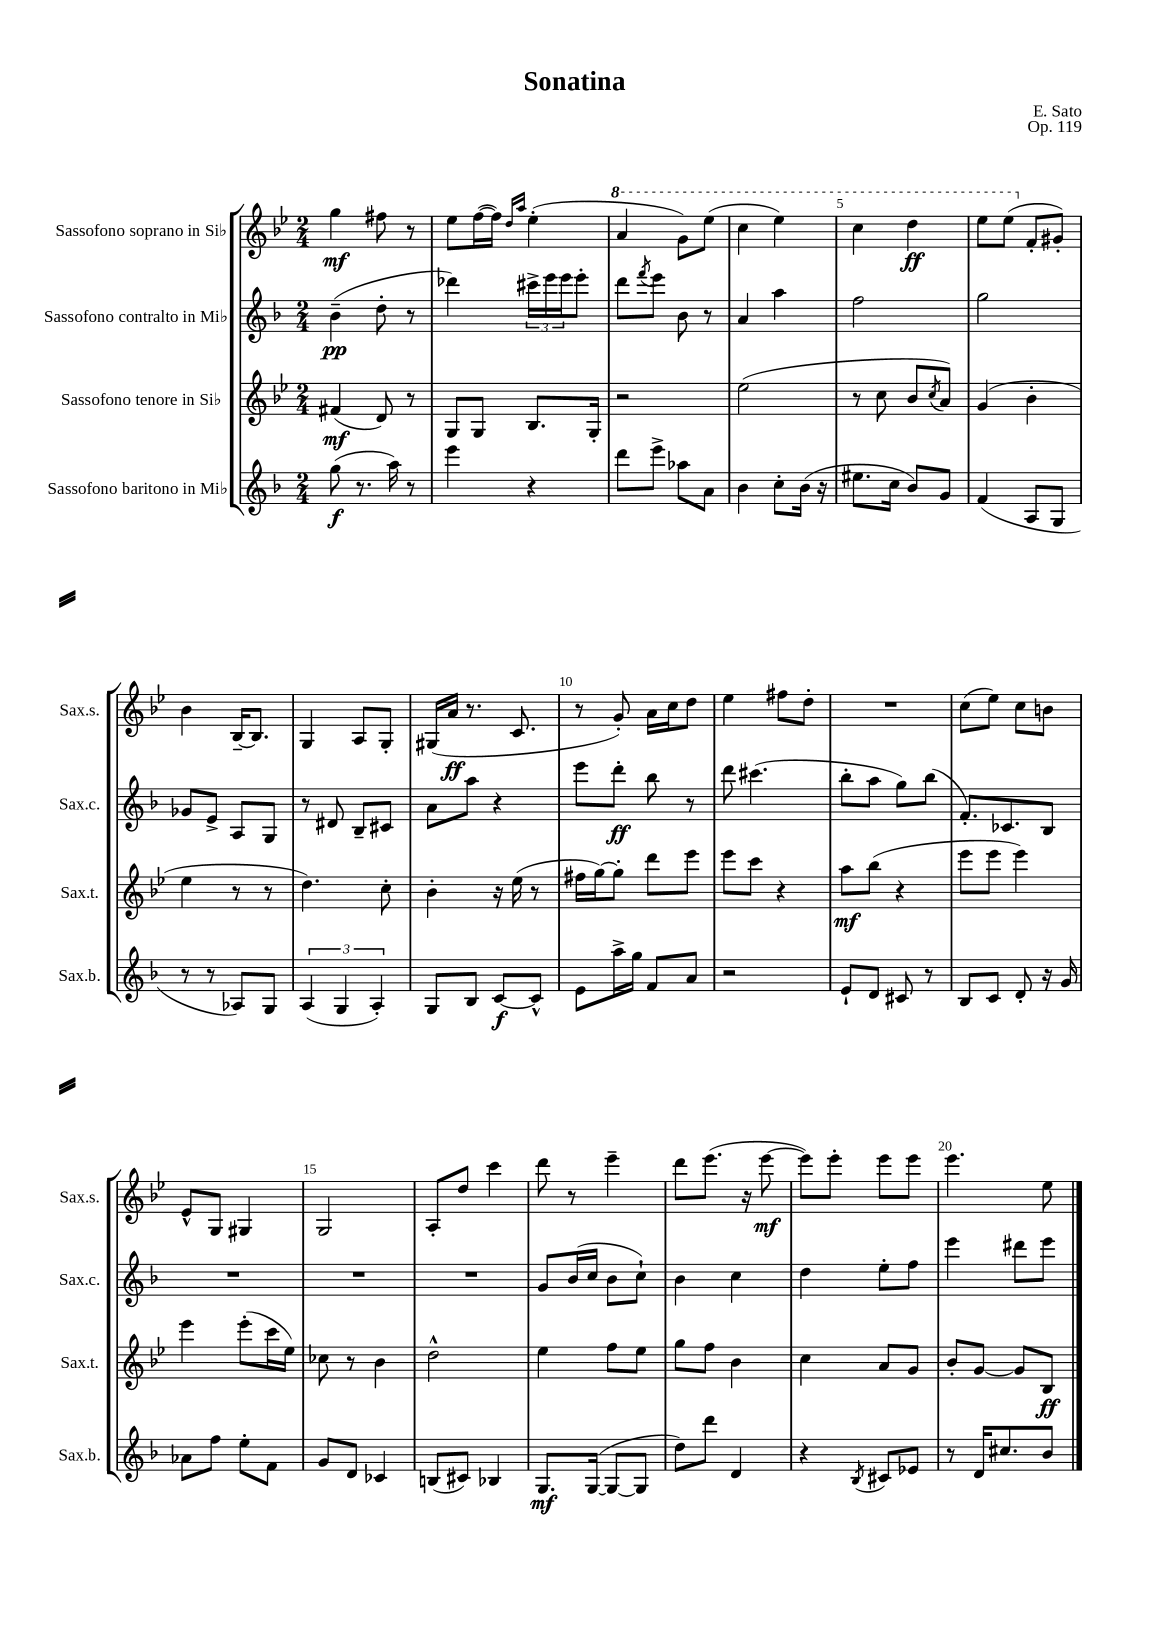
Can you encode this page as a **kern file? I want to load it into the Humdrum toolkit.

**kern	**dynam	**kern	**dynam	**kern	**dynam	**kern	**dynam
*part4	*part4	*part3	*part3	*part2	*part2	*part1	*part1
*staff4	*staff4	*staff3	*staff3	*staff2	*staff2	*staff1	*staff1
*I"Sassofono baritono in Mi♭	*	*I"Sassofono tenore in Si♭	*	*I"Sassofono contralto in Mi♭	*	*I"Sassofono soprano in Si♭	*
*I'Sax.b.	*	*I'Sax.t.	*	*I'Sax.c.	*	*I'Sax.s.	*
*clefG2	*	*clefG2	*	*clefG2	*	*clefG2	*
*k[b-]	*	*k[b-e-]	*	*k[b-]	*	*k[b-e-]	*
*M2/4	*	*M2/4	*	*M2/4	*	*M2/4	*
=1	=1	=1	=1	=1	=1	=1	=1
(8gg\	f	(4f#X/	mf	(4b-~\	pp	4gg\	mf
8.r	.	.	.	.	.	.	.
.	.	8d/)	.	8dd'\	.	8ff#X\	.
16aa\)	.	.	.	.	.	.	.
8r	.	8r	.	8r	.	8r	.
=2	=2	=2	=2	=2	=2	=2	=2
4eee\	.	8G/L	.	4ddd-X\)	.	8ee-\L	.
.	.	8G/J	.	.	.	([16ff\L	.
.	.	.	.	.	.	16ff\JJ])	.
.	.	.	.	.	.	16qqdd/LL	.
.	.	.	.	.	.	16qqaa/JJ	.
4r	.	8.B-/L	.	24ccc#X^\LL	.	(4ee-'\	.
.	.	.	.	24eee\	.	.	.
.	.	.	.	24eee\J	.	.	.
.	.	.	.	8eee'\J	.	.	.
.	.	16G'/Jk	.	.	.	.	.
=3	=3	=3	=3	=3	=3	=3	=3
*	*	*	*	*	*	*8va	*
8ddd\L	.	2r	.	8ddd\L	.	4aa/	.
.	.	.	.	8qfff/	.	.	.
8eee^\J	.	.	.	8eee\J	.	.	.
8aa-X\L	.	.	.	8b-\	.	8gg\L)	.
8a\J	.	.	.	8r	.	(8eee-\J	.
=4	=4	=4	=4	=4	=4	=4	=4
4b-\	.	(2ee-\	.	4a/	.	4ccc\	.
8cc'\L	.	.	.	4aa\	.	4eee-\)	.
(16b-\Jk	.	.	.	.	.	.	.
16r	.	.	.	.	.	.	.
=5	=5	=5	=5	=5	=5	=5	=5
8.ee#X\L	.	8r	.	2ff\	.	4ccc\	.
.	.	8cc\	.	.	.	.	.
16cc\Jk	.	.	.	.	.	.	.
8b-/L)	.	8b-/L	.	.	.	4ddd\	ff
.	.	8qcc/	.	.	.	.	.
8g/J	.	8a/J)	.	.	.	.	.
=6	=6	=6	=6	=6	=6	=6	=6
(4f/	.	(4g/	.	2gg\	.	8eee-\L	.
.	.	.	.	.	.	(8eee-\J	.
*	*	*	*	*	*	*X8va	*
8A/L	.	4b-'\	.	.	.	8f'/L	.
8G/J	.	.	.	.	.	8g#X'/J)	.
!!LO:LB:g=z
=7	=7	=7	=7	=7	=7	=7	=7
8r	.	4ee-\	.	8g-X/L	.	4b-\	.
8r	.	.	.	8e^/J	.	.	.
8A-X/L)	.	8r	.	8A/L	.	[16B-~/KL	.
.	.	.	.	.	.	8.B-/J]	.
8G/J	.	8r	.	8G/J	.	.	.
=8	=8	=8	=8	=8	=8	=8	=8
(6A/	.	4.dd\)	.	8r	.	4G/	.
.	.	.	.	8d#X/	.	.	.
6G/	.	.	.	.	.	.	.
.	.	.	.	8B-~/L	.	8A/L	.
6A'/)	.	.	.	.	.	.	.
.	.	8cc'\	.	8c#X/J	.	8G'/J	.
=9	=9	=9	=9	=9	=9	=9	=9
8G/L	.	4b-'\	.	8a\L	.	(16G#X/LL	.
.	.	.	.	.	.	16a/JJ	ff
8B-/J	.	.	.	8aa\J	.	8.r	.
[8c/L	f	16r	.	4r	.	.	.
.	.	(16ee-\	.	.	.	8.c/	.
8c^^/J]	.	8r	.	.	.	.	.
=10	=10	=10	=10	=10	=10	=10	=10
8e\L	.	16ff#X\LL	.	8eee\L	.	8r	.
.	.	[16gg\J)	.	.	.	.	.
16aa^\L	.	8gg'\J]	.	8ddd'\J	ff	8g'/)	.
16gg\JJ	.	.	.	.	.	.	.
8f/L	.	8ddd\L	.	8bb-\	.	16a\LL	.
.	.	.	.	.	.	16cc\J	.
8a/J	.	8eee-\J	.	8r	.	8dd\J	.
=11	=11	=11	=11	=11	=11	=11	=11
2r	.	8eee-\L	.	8ddd\	.	4ee-\	.
.	.	8ccc\J	.	(4.ccc#X\	.	.	.
.	.	4r	.	.	.	8ff#X\L	.
.	.	.	.	.	.	8dd'\J	.
=12	=12	=12	=12	=12	=12	=12	=12
8e`/L	.	8aa\L	mf	8bb-'\L	.	2r	.
8d/J	.	(8bb-\J	.	8aa\J	.	.	.
8c#X/	.	4r	.	8gg\L)	.	.	.
8r	.	.	.	(8bb-\J	.	.	.
=13	=13	=13	=13	=13	=13	=13	=13
8B-/L	.	8eee-\L	.	8.f'/L)	.	(8cc\L	.
8c/J	.	8eee-\J	.	.	.	8ee-\J)	.
.	.	.	.	8.c-X/	.	.	.
8d'/	.	4eee-\)	.	.	.	8cc\L	.
16r	.	.	.	8B-/J	.	8bn\J	.
16g/	.	.	.	.	.	.	.
!!LO:LB:g=z
=14	=14	=14	=14	=14	=14	=14	=14
8a-X\L	.	4eee-\	.	2r	.	8e-^^/L	.
8ff\J	.	.	.	.	.	8G/J	.
8ee'\L	.	(8eee-'\L	.	.	.	4G#X/	.
8f\J	.	16ccc\L	.	.	.	.	.
.	.	16ee-\JJ)	.	.	.	.	.
=15	=15	=15	=15	=15	=15	=15	=15
8g/L	.	8cc-X\	.	2r	.	2G/	.
8d/J	.	8r	.	.	.	.	.
4c-X/	.	4b-\	.	.	.	.	.
=16	=16	=16	=16	=16	=16	=16	=16
(8Bn/L	.	2dd^^\	.	2r	.	8A'/L	.
8c#X/J)	.	.	.	.	.	8dd/J	.
4B-X/	.	.	.	.	.	4ccc\	.
=17	=17	=17	=17	=17	=17	=17	=17
8.G/L	mf	4ee-\	.	8g/L	.	8ddd\	.
.	.	.	.	(16b-/L	.	8r	.
([16G/Jk	.	.	.	16cc/JJ	.	.	.
8G/L_	.	8ff\L	.	8b-\L	.	4eee-~\	.
8G/J]	.	8ee-\J	.	8cc`\J)	.	.	.
=18	=18	=18	=18	=18	=18	=18	=18
8dd\L)	.	8gg\L	.	4b-\	.	8ddd\L	.
8ddd\J	.	8ff\J	.	.	.	(8.eee-\J	.
4d/	.	4b-\	.	4cc\	.	.	.
.	.	.	.	.	.	16r	.
.	.	.	.	.	.	[8eee-\	mf
=19	=19	=19	=19	=19	=19	=19	=19
4r	.	4cc\	.	4dd\	.	8eee-\L])	.
.	.	.	.	.	.	8eee-'\J	.
8qB-/	.	.	.	.	.	.	.
8c#X/L	.	8a/L	.	8ee'\L	.	8eee-\L	.
8e-X/J	.	8g/J	.	8ff\J	.	8eee-\J	.
=20	=20	=20	=20	=20	=20	=20	=20
8r	.	8b-'/L	.	4eee\	.	4.eee-\	.
16d/KL	.	[8g/J	.	.	.	.	.
8.cc#X/	.	.	.	.	.	.	.
.	.	8g/L]	.	8ddd#X\L	.	.	.
8b-/J	.	8B-/J	ff	8eee\J	.	8ee-\	.
==	==	==	==	==	==	==	==
*-	*-	*-	*-	*-	*-	*-	*-
